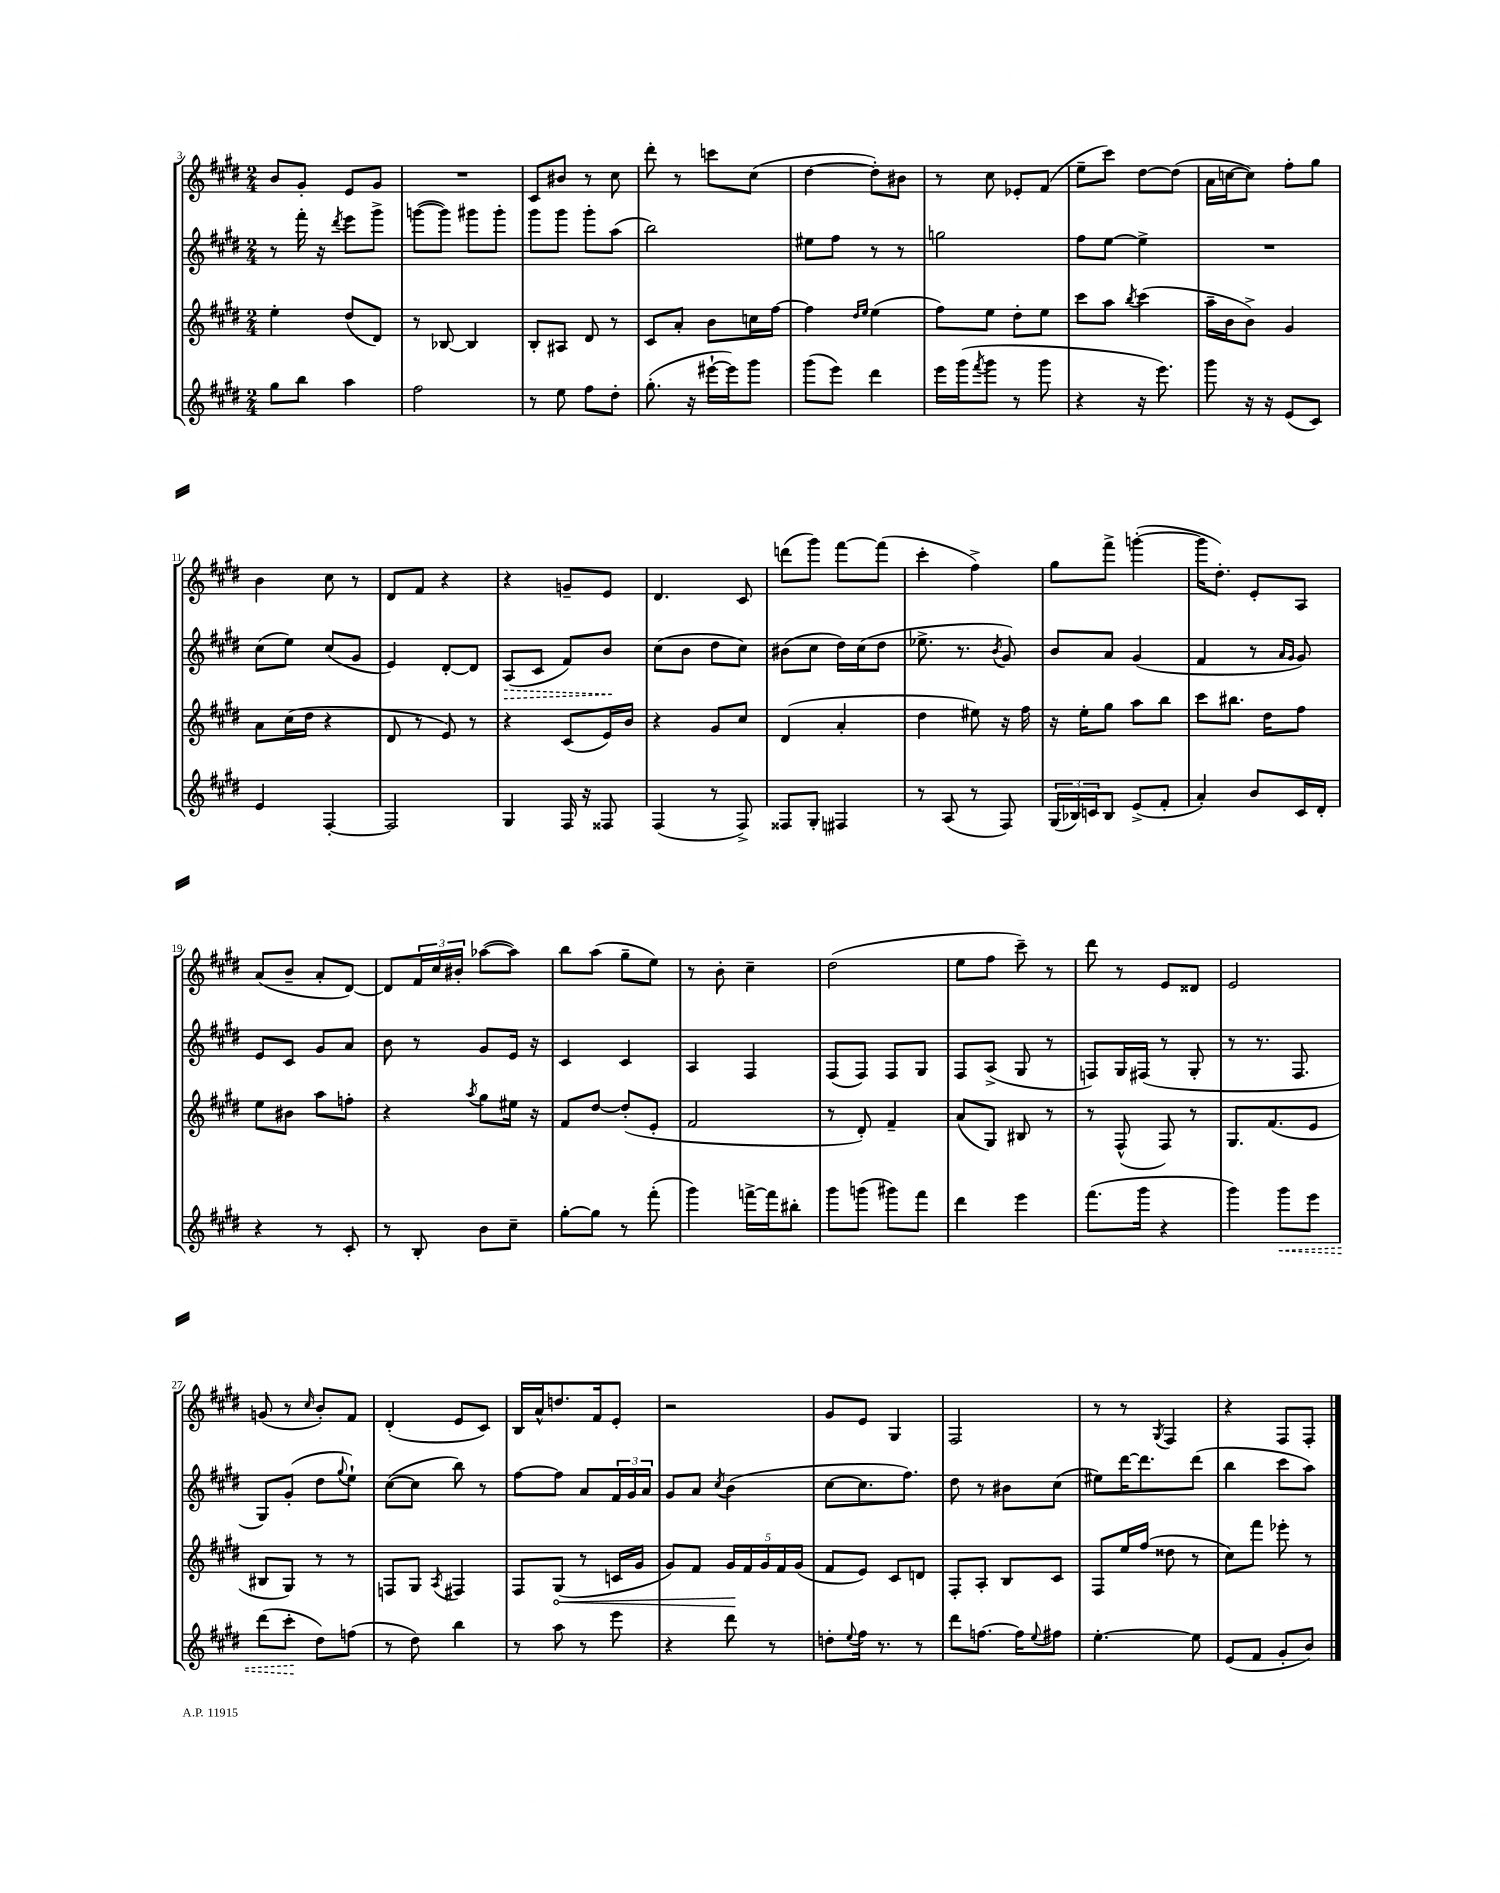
<<
\new StaffGroup <<
\new Staff = "s0" {
    \clef treble \key e \major \numericTimeSignature \time 2/4
    b'8 gis'8-. e'8 gis'8 |
    R2 |
    cis'8 bis'8 r8 cis''8 |
    dis'''8-. r8 c'''8 cis''8( |
    dis''4~ dis''8-.) bis'8 |
    r8 cis''8 ees'8-. fis'8( |
    e''8-- cis'''8) dis''8~ dis''8( |
    a'16 c''16~ c''8) fis''8-. gis''8 |
    b'4 cis''8 r8 |
    dis'8 fis'8 r4 |
    r4 g'8-- e'8 |
    dis'4. cis'8 |
    d'''8( gis'''8) fis'''8~ fis'''8( |
    cis'''4-. fis''4->) |
    gis''8 fis'''8-> g'''4~-.( |
    g'''16 dis''8.-.) e'8-. a8 |
    a'8( b'8-- a'8-. dis'8~) |
    dis'8 \tuplet 3/2 { fis'16 cis''16 bis'16-. } aes''8~( aes''8) |
    b''8 a''8( gis''8-- e''8) |
    r8 b'8-. cis''4-- |
    dis''2( |
    e''8 fis''8 cis'''8--) r8 |
    dis'''8 r8 e'8 disis'8 |
    e'2 |
    g'8( r8 \grace { cis''16 } b'8-.) fis'8 |
    dis'4-.( e'8 cis'8) |
    b16 a'16-^ d''8. fis'16 e'8-. |
    r2 |
    gis'8 e'8 gis4 |
    fis2 |
    r8 r8 \acciaccatura { gis8 } fis4 |
    r4 fis8 fis8-. \bar "|." |
}
\new Staff = "s1" {
    \clef treble \key e \major \numericTimeSignature \time 2/4
    r8 fis'''16-. r16 \acciaccatura { dis'''8 } e'''8 gis'''8-> |
    g'''8~( g'''8) gis'''8 gis'''8-. |
    gis'''8 gis'''8 gis'''8-. a''8( |
    b''2) |
    eis''8 fis''8 r8 r8 |
    g''2 |
    fis''8 e''8~ e''4-> |
    R2 |
    cis''8( e''8) cis''8( gis'8 |
    e'4) dis'8~-. dis'8 |
    \once \override Hairpin.style = #'dashed-line a8\>( cis'8 fis'8) b'8\! |
    cis''8( b'8 dis''8 cis''8) |
    bis'8( cis''8 dis''16) cis''16( dis''8 |
    ees''8.-> r8. \acciaccatura { b'8 } gis'8) |
    b'8 a'8 gis'4( |
    fis'4 r8 \grace { a'16 gis'16 } gis'8) |
    e'8 cis'8 gis'8 a'8 |
    b'8 r8 gis'8 e'16 r16 |
    cis'4 cis'4 |
    a4 fis4 |
    fis8( fis8) fis8 gis8 |
    fis8 a8->( gis8 r8 |
    f8) gis16 fis16( r8 gis8-. |
    r8 r8. fis8. |
    gis8) gis'8-.( dis''8 \appoggiatura { gis''8 } e''8-!) |
    cis''8~( cis''8 b''8) r8 |
    fis''8~ fis''8 a'8 \tuplet 3/2 { fis'16 gis'16 a'16 } |
    gis'8 a'8 \acciaccatura { cis''8 } b'4( |
    cis''8~ cis''8. fis''8.) |
    dis''8 r8 bis'8 cis''8( |
    eis''8) dis'''16~ dis'''8. dis'''8( |
    b''4 cis'''8 a''8) \bar "|." |
}
\new Staff = "s2" {
    \clef treble \key e \major \numericTimeSignature \time 2/4
    e''4-. dis''8( dis'8) |
    r8 bes8~ bes4 |
    b8-. ais8 dis'8 r8 |
    cis'8 a'8-. b'8 c''16 fis''16~ |
    fis''4 \grace { dis''16 e''16 } e''4( |
    fis''8) e''8 dis''8-. e''8 |
    cis'''8 a''8 \acciaccatura { b''8 } cis'''4( |
    a''16-- b'16 b'8->) gis'4 |
    a'8 cis''16( dis''16 r4 |
    dis'8 r8 e'8) r8 |
    r4 cis'8( e'16) b'16 |
    r4 gis'8 cis''8 |
    dis'4( a'4-. |
    dis''4 eis''8) r16 fis''16 |
    r16 e''16-. gis''8 a''8 b''8 |
    cis'''8 bis''8. dis''16 fis''8 |
    e''8 bis'8 a''8 f''8-. |
    r4 \acciaccatura { a''8 } gis''8 eis''16 r16 |
    fis'8 dis''8~ dis''8-.( e'8-. |
    fis'2 |
    r8 dis'8-.) fis'4-- |
    a'8( gis8) bis8 r8 |
    r8 fis8-^( fis8) r8 |
    gis8. fis'8.( e'8 |
    bis8 gis8) r8 r8 |
    f8 gis8 \acciaccatura { a8 } fis4 |
    fis8 \once \override Hairpin.circled-tip = ##t gis8\<( r8 c'16 gis'16 |
    gis'8) fis'8 \tuplet 5/4 { gis'16\! fis'16 gis'16 fis'16 gis'16( } |
    fis'8 e'8) cis'8 d'8 |
    fis8-. a8-. b8 cis'8 |
    fis8 e''16 fis''16( disis''8 r8 |
    cis''8) fis'''8 ees'''8-. r8 \bar "|." |
}
\new Staff = "s3" {
    \clef treble \key e \major \numericTimeSignature \time 2/4
    gis''8 b''8 a''4 |
    fis''2 |
    r8 e''8 fis''8 dis''8-. |
    gis''8.-.( r16 eis'''16~-! eis'''16) gis'''8 |
    gis'''8( e'''8) dis'''4 |
    e'''16 gis'''16( \acciaccatura { fis'''8 } gis'''8 r8 gis'''8 |
    r4 r16 e'''8.) |
    gis'''8 r16 r16 e'8( cis'8) |
    e'4 fis4~-. |
    fis2 |
    gis4 fis16 r16 fisis8 |
    fis4( r8 fis8->) |
    fisis8 gis8-. fis4 |
    r8 a8( r8 fis8) |
    \tuplet 3/2 { gis16( bes16) c'16 } bes8 e'8->( fis'8-. |
    a'4-.) b'8 cis'16 dis'16-. |
    r4 r8 cis'8-. |
    r8 b8-. b'8 cis''8-- |
    gis''8~-. gis''8 r8 fis'''8-.( |
    gis'''4) f'''16~-> f'''16 bis''8-. |
    gis'''8 g'''8( gis'''8) fis'''8 |
    dis'''4 e'''4 |
    fis'''8.( gis'''16 r4 |
    gis'''4) \once \override Hairpin.style = #'dashed-line gis'''8\< e'''8 |
    dis'''8( cis'''8-.\! dis''8) f''8( |
    r8 dis''8) b''4 |
    r8 a''8 r8 e'''8 |
    r4 dis'''8 r8 |
    d''8-. \appoggiatura { e''8 } fis''16 r8. r8 |
    dis'''8 f''8.~ f''16 \appoggiatura { e''8 } fis''8 |
    e''4.~-. e''8 |
    e'8( fis'8 gis'8-. b'8) \bar "|." |
}
>>
>>
\layout { \context { \Score currentBarNumber = #3 } }
